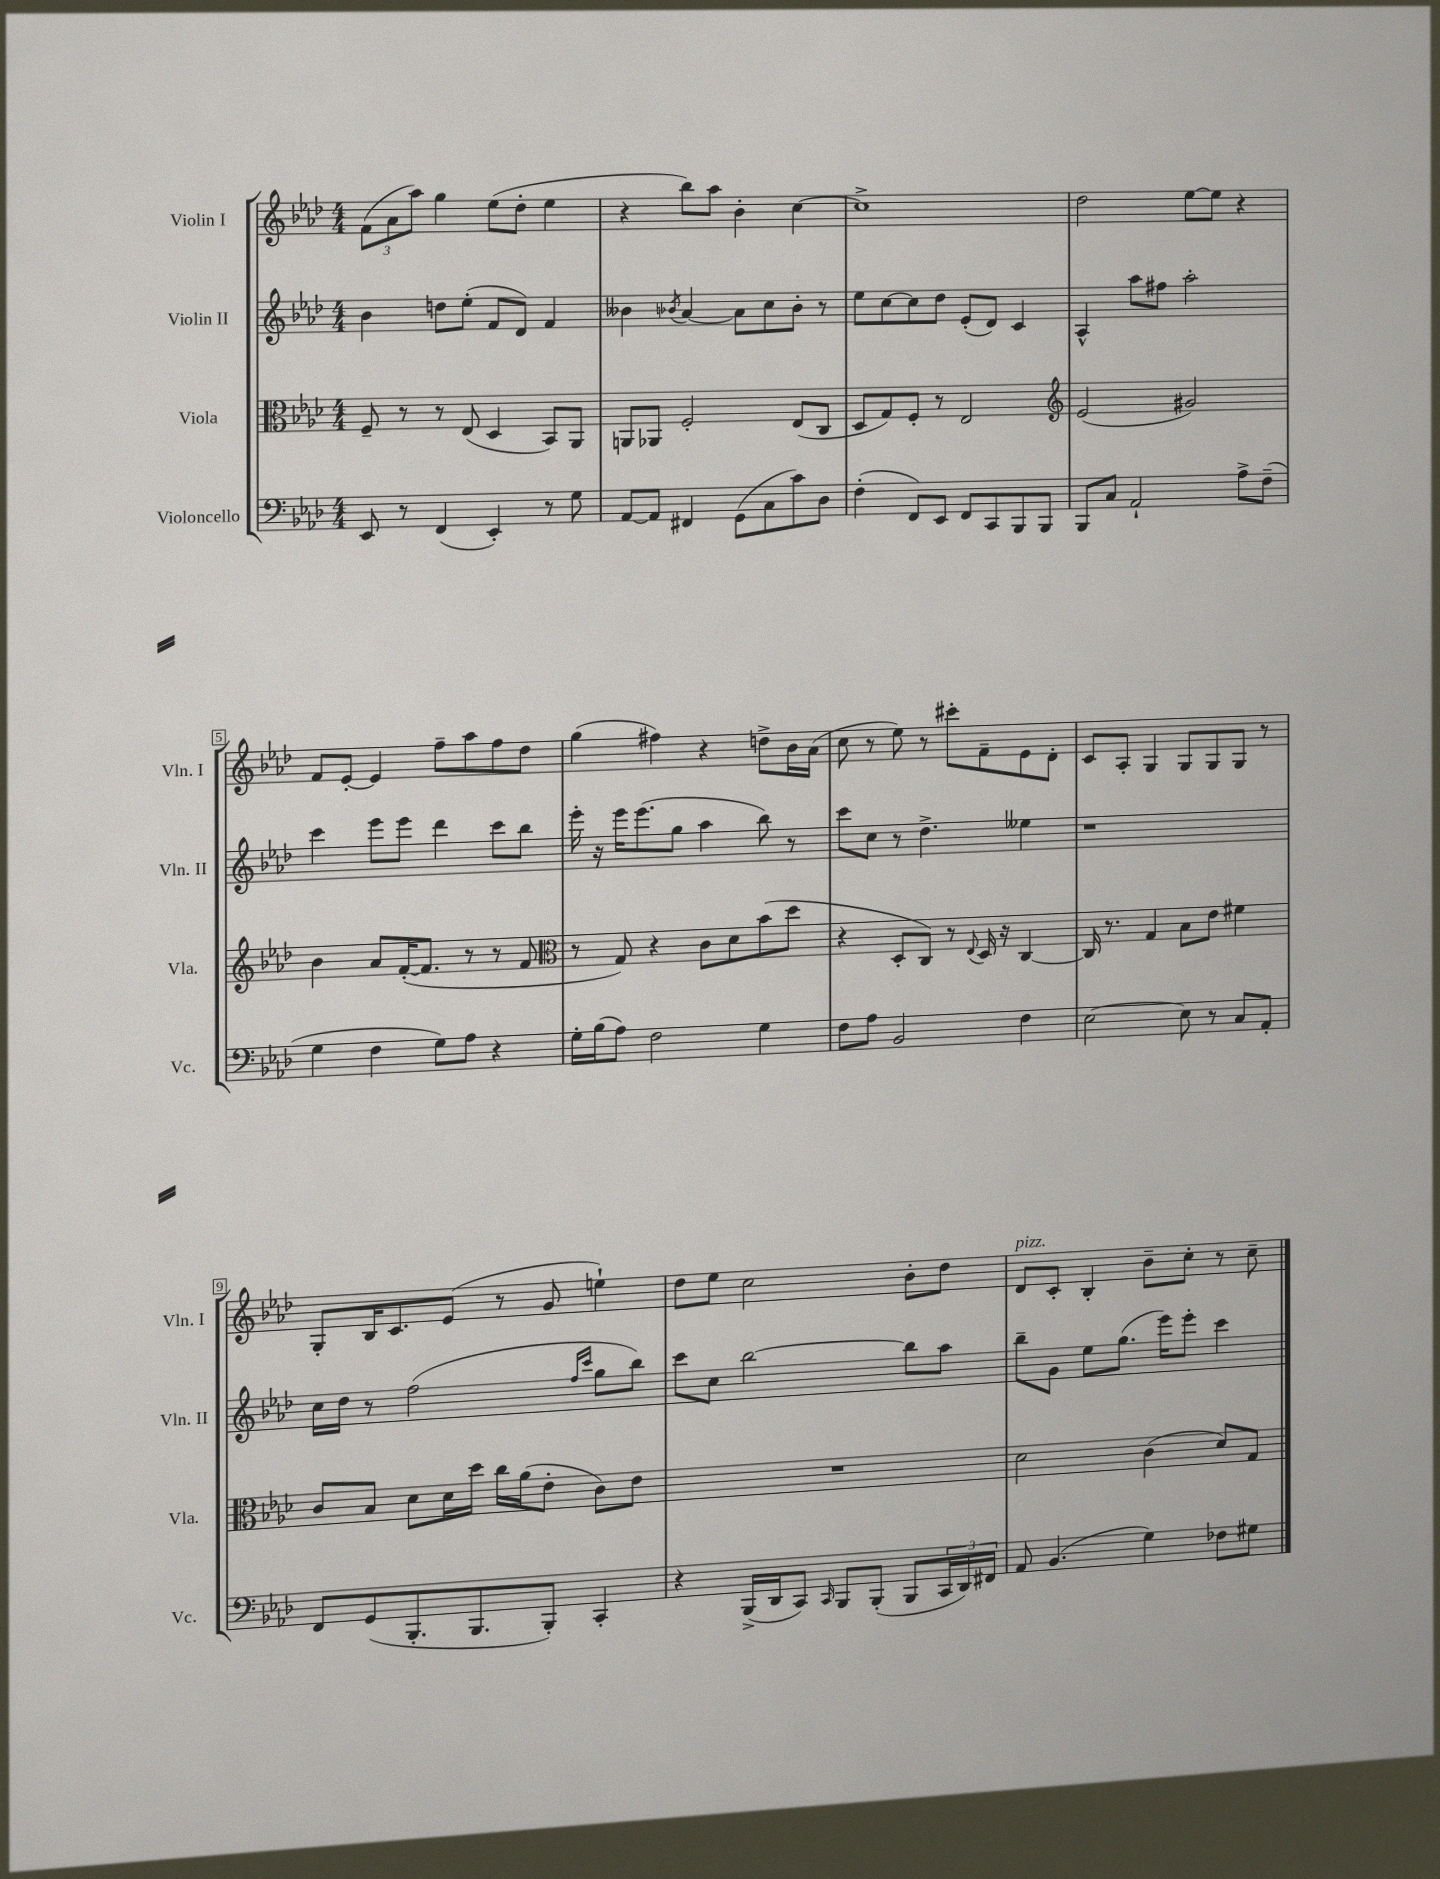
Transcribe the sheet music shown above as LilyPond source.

<<
\new StaffGroup <<
\new Staff = "s0" \with { instrumentName = "Violin I" shortInstrumentName = "Vln. I" } {
    \clef treble \key aes \major \numericTimeSignature \time 4/4
    \tuplet 3/2 { f'8( aes'8 aes''8) } g''4 ees''8( des''8-. ees''4 |
    r4 bes''8) aes''8 bes'4-. c''4~ |
    c''1-> |
    des''2 ees''8~ ees''8 r4 |
    f'8 ees'8~-. ees'4 f''8-- aes''8 f''8 des''8 |
    g''4( fis''4) r4 d''8-> bes'16 aes'16( |
    c''8 r8 ees''8) r8 cis'''8-. f'8-- ees'8 des'8-. |
    c'8 aes8-. g4 g8 g8 g8 r8 |
    g8-. bes16 c'8. ees'8( r8 g'8 e''4-!) |
    des''8 ees''8 c''2 bes'8-. des''8 |
    des'8^\markup { \italic "pizz." } c'8-. bes4-. bes'8-- c''8-. r8 c''8-- \bar "|." |
}
\new Staff = "s1" \with { instrumentName = "Violin II" shortInstrumentName = "Vln. II" } {
    \clef treble \key aes \major \numericTimeSignature \time 4/4
    bes'4 d''8 ees''8-.( f'8 des'8) f'4 |
    beses'4 \acciaccatura { bes'8 } aes'4~ aes'8 c''8 bes'8-. r8 |
    ees''8 c''8~ c''8 des''8 ees'8-.( des'8) c'4 |
    aes4-^ aes''8 fis''8 aes''2-. |
    c'''4 ees'''8 ees'''8 des'''4 c'''8 bes''8 |
    ees'''16-. r16 ees'''16 ees'''8.( g''8 aes''4 bes''8) r8 |
    c'''8 c''8 r8 des''4.-> eeses''4 |
    r1 |
    c''16 des''16 r8 f''2( \grace { f''16 c'''16 } g''8 bes''8) |
    c'''8 c''8 bes''2~ bes''8 aes''8 |
    bes''8-- g'8 ees''8 g''8.( ees'''16) ees'''8-. c'''4 \bar "|." |
}
\new Staff = "s2" \with { instrumentName = "Viola" shortInstrumentName = "Vla." } {
    \clef alto \key aes \major \numericTimeSignature \time 4/4
    f8-- r8 r8 ees8( des4 bes,8) aes,8 |
    a,8 aes,8 f2-. ees8( c8 |
    des8 g8) f8-. r8 ees2 |
    \clef treble ees'2( gis'2) |
    bes'4 aes'8 f'16~-.( f'8. r8 r8 f'8 |
    \clef alto r8 g8) r4 c'8 des'8 bes'8( des''8 |
    r4 des8-. c8) r8 \appoggiatura { ees8 } des16 r16 c4~ |
    c16 r8. g4 bes8 ees'8 fis'4 |
    c'8 bes8 des'8 des'16 des''16 c''16 aes'16( ees'8-. c'8) ees'8 |
    R1 |
    des'2 c'4( des'8) g8 \bar "|." |
}
\new Staff = "s3" \with { instrumentName = "Violoncello" shortInstrumentName = "Vc." } {
    \clef bass \key aes \major \numericTimeSignature \time 4/4
    ees,8 r8 f,4( ees,4-.) r8 g8 |
    aes,8~ aes,8 fis,4 g,8( c8 c'8) des8 |
    f4-.( f,8) ees,8 f,8 c,8 bes,,8 bes,,8 |
    bes,,8 c8 aes,2-! aes8-> f8--( |
    g4 f4 g8) aes8 r4 |
    g16-. bes16( aes8) f2 g4 |
    f8 aes8 bes,2 f4 |
    ees2~ ees8 r8 c8 aes,8-. |
    f,8 g,8( bes,,8.-. bes,,8. bes,,8-.) c,4-. |
    r4 bes,,16->( des,16 c,8) \grace { c,16 } bes,,8 bes,,8-.( bes,,8 \tuplet 3/2 { c,16 des,16) fis,16 } |
    aes,8 bes,4.( g4) fes8 gis8 \bar "|." |
}
>>
>>
\layout { \context { \Score \override BarNumber.stencil = #(make-stencil-boxer 0.1 0.3 ly:text-interface::print) } }
